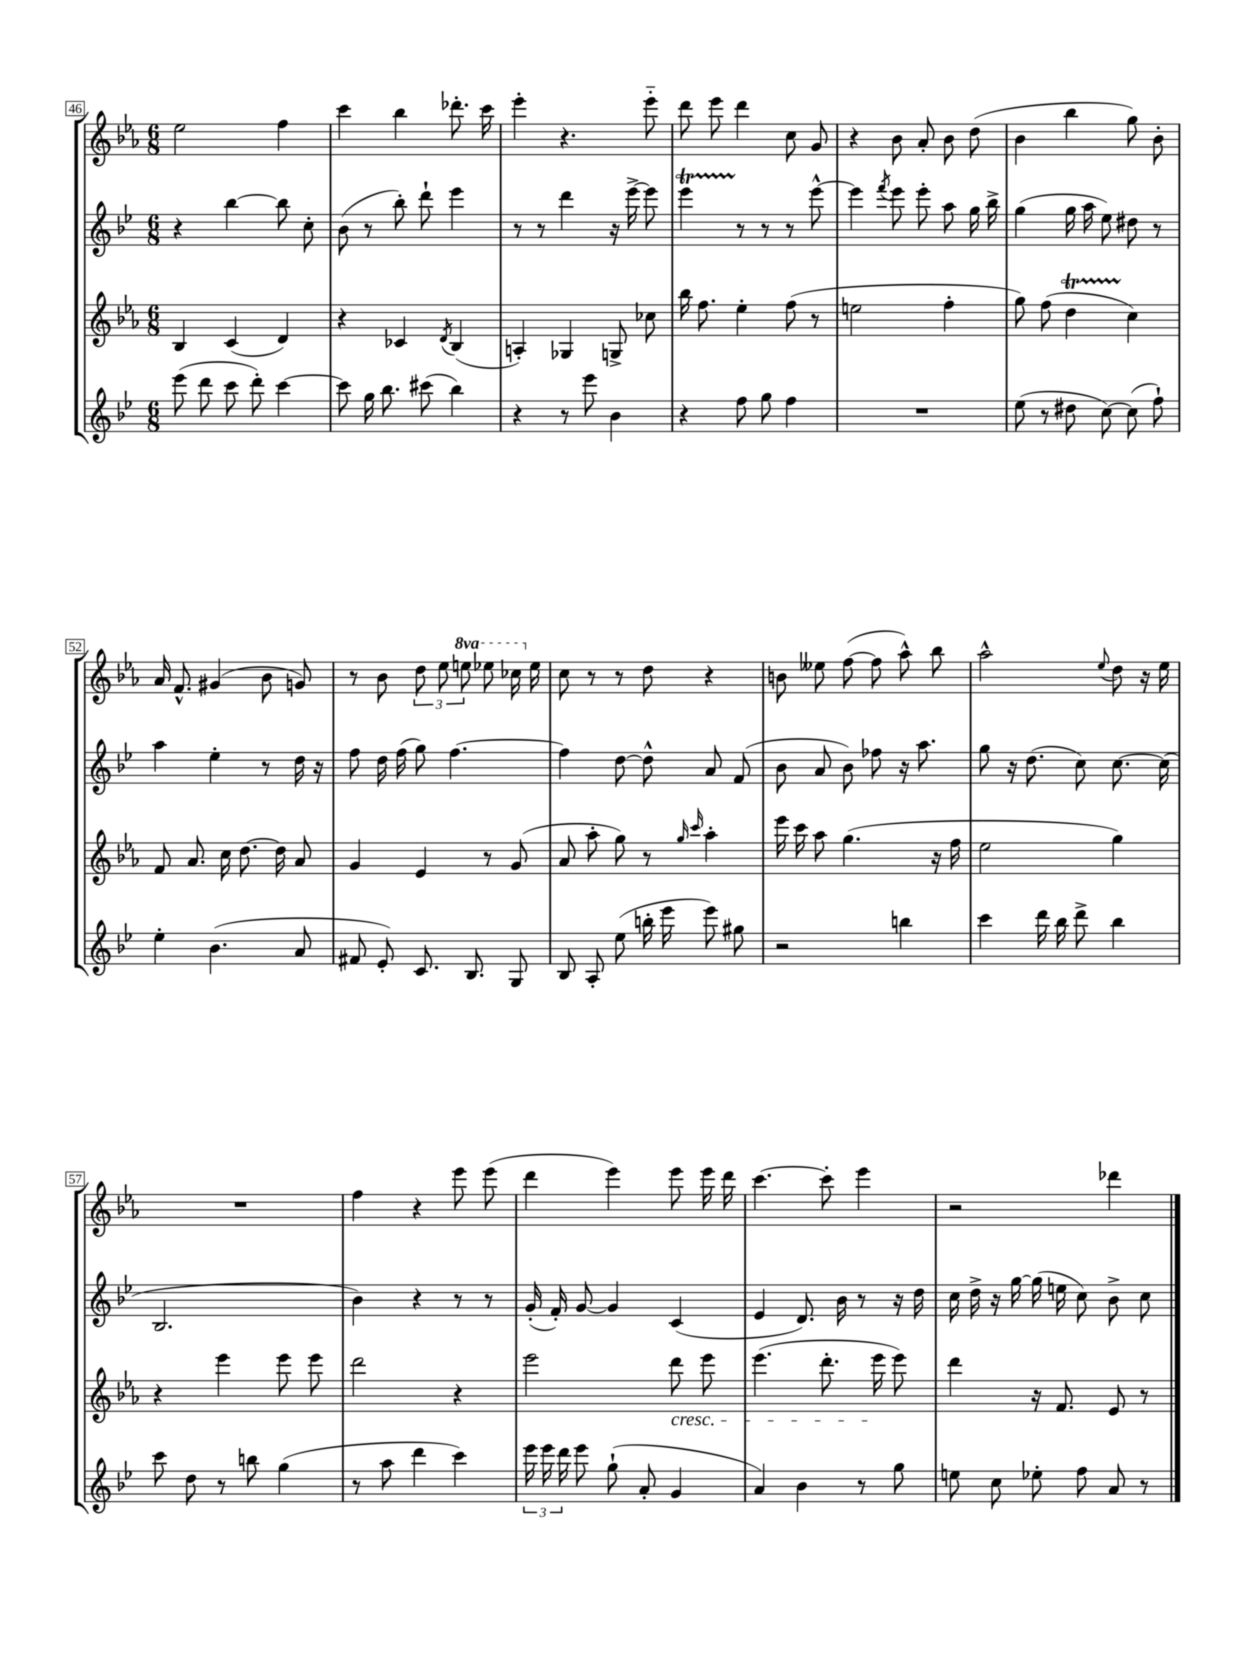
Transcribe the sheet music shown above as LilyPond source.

<<
\new StaffGroup <<
\new Staff = "s0" {
    \clef treble \key ees \major \numericTimeSignature \time 6/8 \set Staff.ottavationMarkups = #ottavation-simple-ordinals
    \autoBeamOff ees''2 f''4 |
    c'''4 bes''4 des'''8.-. c'''16 |
    ees'''4-. r4. ees'''8-_ |
    d'''8 ees'''8 d'''4 c''8 g'8 |
    r4 bes'8 aes'8-. bes'8 d''8( |
    bes'4 bes''4 g''8) bes'8-. |
    aes'16 f'8.-^ gis'4( bes'8 g'8) |
    r8 bes'8 \tuplet 3/2 { d''8 ees''8 \ottava #1 e'''8 } ees'''8 ces'''16 \ottava #0 ees''16 |
    c''8 r8 r8 d''8 r4 |
    b'8 eeses''8 f''8~( f''8 aes''8-^) bes''8 |
    aes''2-^ \appoggiatura { ees''8 } d''8 r16 ees''16 |
    R2. |
    f''4 r4 ees'''8 ees'''8( |
    d'''4 ees'''4) ees'''8 ees'''16 d'''16 |
    c'''4.~ c'''8-. ees'''4 |
    r2 des'''4 \bar "|." |
}
\new Staff = "s1" {
    \clef treble \key bes \major \numericTimeSignature \time 6/8
    \autoBeamOff r4 bes''4~ bes''8 c''8-. |
    bes'8( r8 bes''8-.) d'''8-! ees'''4 |
    r8 r8 d'''4 r16 ees'''16~-> ees'''8 |
    ees'''4\startTrillSpan r8\stopTrillSpan r8 r8 ees'''8~-^ |
    ees'''4 \acciaccatura { f'''8 } ees'''8 ees'''8-. a''8 g''16 bes''16-> |
    g''4( g''16 a''16 ees''8) dis''8 r8 |
    a''4 ees''4-. r8 d''16 r16 |
    f''8 d''16 f''16( g''8) f''4.~ |
    f''4 d''8~ d''8-^ a'8 f'8( |
    bes'8 a'8 bes'8) fes''8 r16 a''8. |
    g''8 r16 d''8.( c''8) c''8.~ c''16( |
    bes2. |
    bes'4) r4 r8 r8 |
    g'16-.( f'16-.) g'8~ g'4 c'4( |
    ees'4 d'8.) bes'16 r8 r16 d''16 |
    c''16 d''16-> r16 g''16~ g''16( e''16 c''8) bes'8-> c''8 \bar "|." |
}
\new Staff = "s2" {
    \clef treble \key ees \major \numericTimeSignature \time 6/8
    \autoBeamOff bes4 c'4( d'4) |
    r4 ces'4 \acciaccatura { d'8 } bes4( |
    a4-.) ges4 g8-> ces''8 |
    bes''16 f''8. ees''4-. f''8( r8 |
    e''2 f''4-. |
    g''8) f''8( d''4\startTrillSpan c''4\stopTrillSpan) |
    f'8 aes'8. c''16 d''8.~ d''16 aes'8 |
    g'4 ees'4 r8 g'8( |
    aes'8 aes''8-. g''8) r8 \grace { g''16 c'''16 } aes''4-. |
    ees'''16 c'''16 aes''8 g''4.( r16 f''16 |
    ees''2 g''4) |
    r4 ees'''4 ees'''8 ees'''8 |
    d'''2 r4 |
    ees'''2 d'''8\cresc ees'''8 |
    ees'''4.( d'''8.-. ees'''16\! ees'''8) |
    d'''4 r16 f'8. ees'8 r8 \bar "|." |
}
\new Staff = "s3" {
    \clef treble \key bes \major \numericTimeSignature \time 6/8
    \autoBeamOff ees'''8( d'''8 c'''8 d'''8-.) c'''4~ |
    c'''8 g''16 bes''8. cis'''8( bes''4) |
    r4 r8 ees'''8 bes'4 |
    r4 f''8 g''8 f''4 |
    R2. |
    ees''8( r8 dis''8 c''8~) c''8( f''8-!) |
    ees''4-. bes'4.( a'8 |
    fis'8 ees'8-.) c'8. bes8. g8 |
    bes8 a8-. ees''8( b''16-. ees'''16 ees'''8) gis''8 |
    r2 b''4 |
    c'''4 d'''16 bes''16 d'''8-> bes''4 |
    c'''8 d''8 r8 b''8 g''4( |
    r8 a''8 d'''4 c'''4) |
    \tuplet 3/2 { ees'''16 ees'''16 d'''16 } ees'''8 g''8-!( a'8-. g'4 |
    a'4) bes'4 r8 g''8 |
    e''8 c''8 ees''8-. f''8 a'8 r8 \bar "|." |
}
>>
>>
\layout { \context { \Score currentBarNumber = #46 \override BarNumber.stencil = #(make-stencil-boxer 0.1 0.3 ly:text-interface::print) } }
